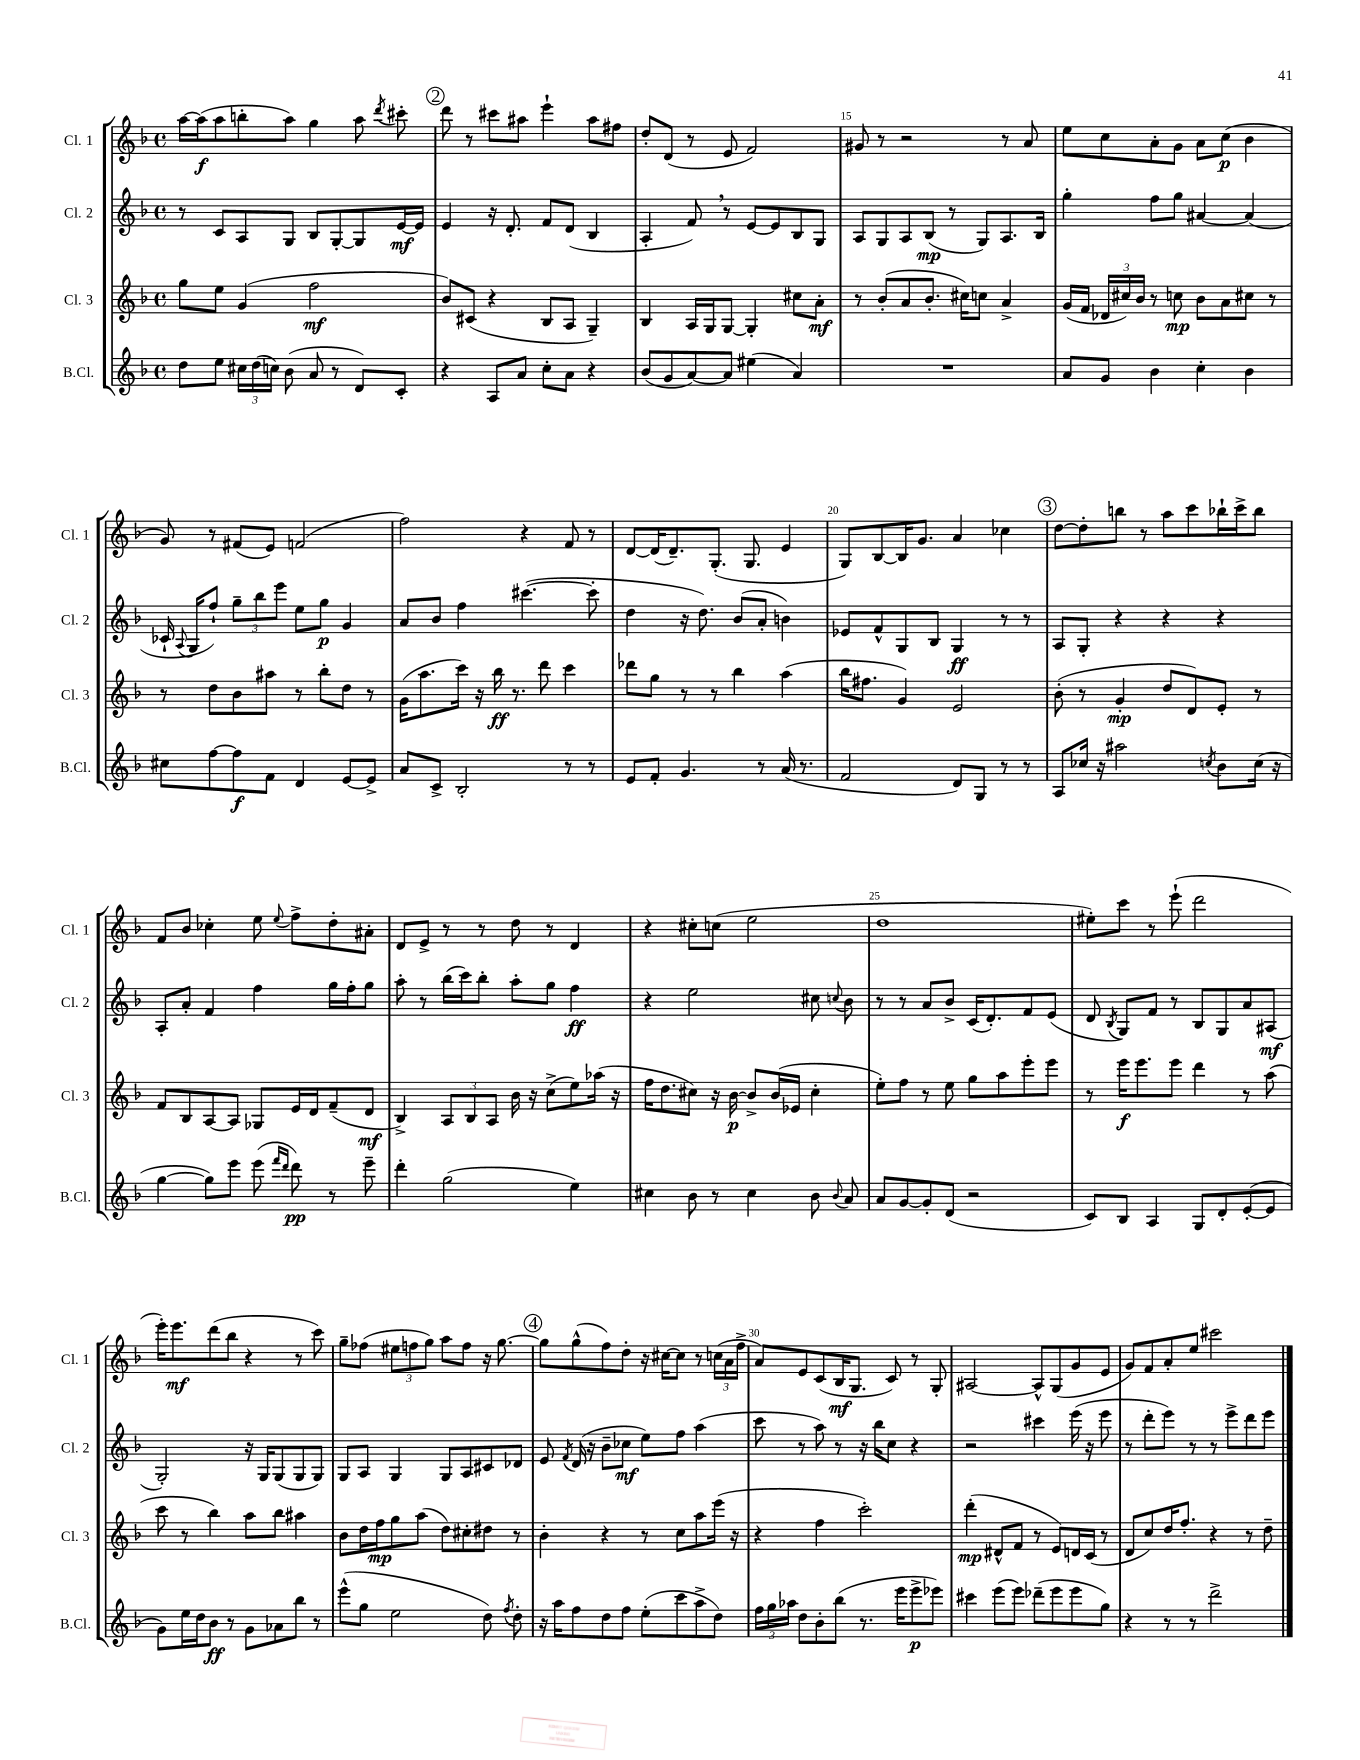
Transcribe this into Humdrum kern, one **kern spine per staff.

**kern	**dynam	**kern	**dynam	**kern	**dynam	**kern	**dynam
*part4	*part4	*part3	*part3	*part2	*part2	*part1	*part1
*staff4	*staff4	*staff3	*staff3	*staff2	*staff2	*staff1	*staff1
*I"B.Cl.	*	*I"Cl. 3	*	*I"Cl. 2	*	*I"Cl. 1	*
*I'B.Cl.	*	*I'Cl. 3	*	*I'Cl. 2	*	*I'Cl. 1	*
*clefG2	*	*clefG2	*	*clefG2	*	*clefG2	*
*k[b-]	*	*k[b-]	*	*k[b-]	*	*k[b-]	*
*M4/4	*	*M4/4	*	*M4/4	*	*M4/4	*
*met(c)	*	*met(c)	*	*met(c)	*	*met(c)	*
=12	=12	=12	=12	=12	=12	=12	=12
8dd\L	.	8gg\L	.	8r	.	[16aa\LL	.
.	.	.	.	.	.	(16aa\J]	f
8ee\J	.	8ee\J	.	8c/L	.	8aa\	.
24cc#X\LL	.	(4g/	.	8A/	.	8bbn'\	.
(24dd\	.	.	.	.	.	.	.
24ccn\JJ)	.	.	.	.	.	.	.
(8b-\	.	.	.	8G/J	.	8aa\J)	.
8a/	.	2ff\	mf	8B-/L	.	4gg\	.
8r	.	.	.	[8G'/	.	.	.
8d/L)	.	.	.	8G/]	.	8aa\	.
.	.	.	.	.	.	8qddd/	.
8c'/J	.	.	.	[16e/L	mf	8ccc#X'\	.
.	.	.	.	16e/JJ]	.	.	.
!!LO:REH:place=s1:t=2
=13	=13	=13	=13	=13	=13	=13	=13
4r	.	8b-/L)	.	4e/	.	8ddd\	.
.	.	(8c#X/J	.	.	.	8r	.
8A/L	.	4r	.	16r	.	8ccc#X\L	.
.	.	.	.	8.d'/	.	.	.
8a/J	.	.	.	.	.	8aa#X\J	.
8cc'\L	.	8B-/L	.	8f/L	.	4eee`\	.
8a\J	.	8A/J	.	(8d/J	.	.	.
4r	.	4G~/)	.	4B-/	.	8aa#\L	.
.	.	.	.	.	.	8ff#X\J	.
=14	=14	=14	=14	=14	=14	=14	=14
(8b-/L	.	4B-/	.	4A'/	.	8dd'/L	.
8g/	.	.	.	.	.	(8d/J	.
[8a/)	.	16A/LL	.	8f,/)	.	8r	.
.	.	16G/J	.	.	.	.	.
8a/J]	.	[8G/J	.	8r	.	8e/	.
(4ee#X\	.	4G'/]	.	[8e/L	.	2f/)	.
.	.	.	.	8e/]	.	.	.
4a/)	.	8cc#X\L	.	8B-/	.	.	.
.	.	8a'\J	mf	8G/J	.	.	.
=15	=15	=15	=15	=15	=15	=15	=15
1r	.	8r	.	8A/L	.	8g#X/	.
.	.	(8b-'/L	.	8G/	.	8r	.
.	.	8a/	.	8A/	.	2r	.
.	.	8.b-'/J	.	(8B-/J	mp	.	.
.	.	.	.	8r	.	.	.
.	.	16cc#X\KL)	.	.	.	.	.
.	.	8ccn\J	.	8G/L)	.	.	.
.	.	4a^/	.	8.A/	.	8r	.
.	.	.	.	.	.	8a/	.
.	.	.	.	16B-/Jk	.	.	.
=16	=16	=16	=16	=16	=16	=16	=16
8a/L	.	(16g/LL	.	4gg'\	.	8ee\L	.
.	.	16f/JJ	.	.	.	.	.
8g/J	.	24d-X/LL	.	.	.	8cc\	.
.	.	24cc#X/)	.	.	.	.	.
.	.	24b-/JJ	.	.	.	.	.
4b-\	.	8r	.	8ff\L	.	8a'\	.
.	.	8ccn\	mp	8gg\J	.	8g\J	.
4cc'\	.	8b-\L	.	[4a#X/	.	8a\L	.
.	.	8a\	.	.	.	(8cc\J	p
4b-\	.	8cc#X\J	.	(4a#/]	.	4b-\	.
.	.	8r	.	.	.	.	.
!!LO:LB:g=z
=17	=17	=17	=17	=17	=17	=17	=17
8cc#X\L	.	8r	.	16c-X`/	.	8g/)	.
.	.	.	.	8qqA/	.	.	.
.	.	.	.	16G/KL	.	.	.
[8ff\	.	8dd\L	.	8ff`/J)	.	8r	.
8ff\]	f	8b-\	.	12gg~\L	.	(8f#X/L	.
.	.	.	.	12bb-\	.	.	.
8f\J	.	8aa#X\J	.	.	.	8e/J)	.
.	.	.	.	12eee\J	.	.	.
4d/	.	8r	.	8ee\L	.	(2fn/	.
.	.	8bb-'\L	.	8gg\J	p	.	.
[8e/L	.	8dd\J	.	4g/	.	.	.
8e^/J]	.	8r	.	.	.	.	.
=18	=18	=18	=18	=18	=18	=18	=18
8a/L	.	(16g\KL	.	8a/L	.	2ff\)	.
.	.	8.aa\	.	.	.	.	.
8c^/J	.	.	.	8b-/J	.	.	.
2B-'/	.	16ccc\Jk)	.	4ff\	.	.	.
.	.	16r	.	.	.	.	.
.	.	16bb-\	ff	.	.	.	.
.	.	8.r	.	.	.	.	.
.	.	.	.	([4.ccc#X\	.	4r	.
.	.	8ddd\	.	.	.	.	.
8r	.	4ccc\	.	.	.	8f/	.
8r	.	.	.	8ccc#'\]	.	8r	.
=19	=19	=19	=19	=19	=19	=19	=19
8e/L	.	8ddd-X\L	.	4dd\	.	[8d/L	.
8f'/J	.	8gg\J	.	.	.	(16d/K]	.
.	.	.	.	.	.	8.d~/)	.
4.g/	.	8r	.	16r	.	.	.
.	.	.	.	8.dd\)	.	.	.
.	.	8r	.	.	.	(8.G'/J	.
.	.	4bb-\	.	(8b-/L	.	.	.
.	.	.	.	.	.	8.G/	.
8r	.	.	.	8a'/J	.	.	.
(16a/	.	(4aa\	.	4bn\)	.	4e/	.
8.r	.	.	.	.	.	.	.
=20	=20	=20	=20	=20	=20	=20	=20
2f/	.	16bb-\KL	.	8e-X/L	.	8G/L)	.
.	.	8.ff#X\J	.	.	.	.	.
.	.	.	.	8f^^/	.	[8B-/	.
.	.	4g/)	.	8G/	.	16B-/K]	.
.	.	.	.	.	.	8.g/J	.
.	.	.	.	8B-/J	.	.	.
8d/L)	.	2e/	.	4G/	ff	4a/	.
8G/J	.	.	.	.	.	.	.
8r	.	.	.	8r	.	4cc-X\	.
8r	.	.	.	8r	.	.	.
!!LO:REH:place=s1:t=3
=21	=21	=21	=21	=21	=21	=21	=21
8A/L	.	(8b-'\	.	8A/L	.	[8dd\L	.
16cc-X/Jk	.	8r	.	8G'/J	.	8dd'\]	.
16r	.	.	.	.	.	.	.
2aa#X\	.	4g'/	mp	4r	.	8bbn\J	.
.	.	.	.	.	.	8r	.
.	.	8dd/L	.	4r	.	8aa\L	.
.	.	8d/)	.	.	.	8ccc\	.
8qccn/	.	.	.	.	.	.	.
8b-\L	.	8e'/J	.	4r	.	16bb-X`\L	.
.	.	.	.	.	.	16ccc^\J	.
(16cc\Jk	.	8r	.	.	.	8bb-\J	.
16r	.	.	.	.	.	.	.
!!LO:LB:g=z
=22	=22	=22	=22	=22	=22	=22	=22
[4gg\	.	8f/L	.	8A'/L	.	8f/L	.
.	.	8B-/	.	8a'/J	.	8b-/J	.
8gg\L])	.	[8A/	.	4f/	.	4cc-X'\	.
8eee\J	.	8A/J]	.	.	.	.	.
(8eee\	.	8G-X/L	.	4ff\	.	8ee\	.
16qqfff/LL	.	.	.	.	.	.	.
16qqddd/JJ	.	.	.	.	.	8qqee/	.
8ddd\)	pp	16e/L	.	.	.	8ff^\L	.
.	.	16d/J	.	.	.	.	.
8r	.	(8f~/	.	16gg\LL	.	8dd'\	.
.	.	.	.	16ff'\J	.	.	.
8eee~\	.	8d/J	mf	8gg\J	.	8a#X'\J	.
=23	=23	=23	=23	=23	=23	=23	=23
4ddd'\	.	4B-^/)	.	8aa'\	.	8d/L	.
.	.	.	.	8r	.	8e^/J	.
(2gg\	.	12A/L	.	(16bb-\LL	.	8r	.
.	.	.	.	16ccc\J)	.	.	.
.	.	12B-/	.	.	.	.	.
.	.	.	.	8bb-'\J	.	8r	.
.	.	12A/J	.	.	.	.	.
.	.	16b-\	.	8aa'\L	.	8dd\	.
.	.	16r	.	.	.	.	.
.	.	(8cc^\L	.	8gg\J	.	8r	.
4ee\)	.	8ee\)	.	4ff\	ff	4d/	.
.	.	(16aa-X\Jk	.	.	.	.	.
.	.	16r	.	.	.	.	.
=24	=24	=24	=24	=24	=24	=24	=24
4cc#X\	.	16ff\KL	.	4r	.	4r	.
.	.	8.dd\	.	.	.	.	.
8b-\	.	8cc#X\J)	.	2ee\	.	8cc#X'\L	.
8r	.	16r	.	.	.	(8ccn\J	.
.	.	[16b-\	p	.	.	.	.
4cc#\	.	8b-^/L]	.	.	.	2ee\	.
.	.	(16b-/L	.	.	.	.	.
.	.	16e-X/JJ	.	.	.	.	.
8b-\	.	4cc#'\	.	8cc#X\	.	.	.
8qqb-/	.	.	.	8qqccn/	.	.	.
8a/	.	.	.	8b-\	.	.	.
=25	=25	=25	=25	=25	=25	=25	=25
8a/L	.	8ee'\L)	.	8r	.	1dd	.
[8g/	.	8ff\J	.	8r	.	.	.
8g'/]	.	8r	.	8a/L	.	.	.
(8d/J	.	8ee\	.	8b-^/J	.	.	.
2r	.	8gg\L	.	(16c/KL	.	.	.
.	.	.	.	8.d'/)	.	.	.
.	.	8aa\	.	.	.	.	.
.	.	8eee'\	.	8f/	.	.	.
.	.	8eee\J	.	(8e/J	.	.	.
=26	=26	=26	=26	=26	=26	=26	=26
8c/L)	.	8r	.	8d/	.	8ee#X'\L)	.
.	.	.	.	8qB-/	.	.	.
8B-/J	.	16eee\KL	f	8G/L)	.	8ccc\J	.
.	.	8.eee\	.	.	.	.	.
4A/	.	.	.	8f/J	.	8r	.
.	.	8eee\J	.	8r	.	(8eee`\	.
8G/L	.	4ddd\	.	8B-/L	.	2ddd\	.
8d'/	.	.	.	8G/	.	.	.
([8e'/	.	8r	.	8a/	.	.	.
8e/J]	.	(8aa\	.	(8A#X/J	mf	.	.
!!LO:LB:g=z
=27	=27	=27	=27	=27	=27	=27	=27
8g\L)	.	8ccc\	.	2G'/)	.	16eee'\KL)	.
.	.	.	.	.	.	8.eee\	mf
16ee\L	.	8r	.	.	.	.	.
16dd\J	.	.	.	.	.	.	.
8b-\J	ff	4bb-\)	.	.	.	(8ddd\	.
8r	.	.	.	.	.	8bb-\J	.
8g\L	.	8aa\L	.	16r	.	4r	.
.	.	.	.	16G/KL	.	.	.
8a-X\	.	8bb-\J	.	(8G/	.	.	.
8bb-\J	.	4aa#X\	.	8G/	.	8r	.
8r	.	.	.	8G/J)	.	8ccc\)	.
=28	=28	=28	=28	=28	=28	=28	=28
(8eee^^\L	.	8b-\L	.	8G/L	.	8gg~\L	.
8gg\J	.	16dd\L	.	8A/J	.	(8ff-X\J	.
.	.	16ff\J	mp	.	.	.	.
2ee\	.	8gg\	.	4G/	.	12ee#X\L	.
.	.	.	.	.	.	12ffn\	.
.	.	(8aa\J	.	.	.	.	.
.	.	.	.	.	.	12gg\J)	.
.	.	8dd\L)	.	8G/L	.	8aa\L	.
.	.	8cc#X'\	.	8A/	.	8ff\J	.
8dd\)	.	8dd#X\J	.	8c#X/	.	16r	.
.	.	.	.	.	.	[8.gg\	.
8qff/	.	.	.	.	.	.	.
8dd'\	.	8r	.	8d-X/J	.	.	.
!!LO:REH:place=s1:t=4
=29	=29	=29	=29	=29	=29	=29	=29
16r	.	4b-'\	.	8e/	.	8gg\L]	.
16aa\KL	.	.	.	.	.	.	.
.	.	.	.	8qf/	.	.	.
8ff\	.	.	.	(16d/	.	(8gg^^\	.
.	.	.	.	16r	.	.	.
8dd\	.	4r	.	8b-~\L	.	8ff\)	.
8ff\J	.	.	.	8cc-X\J	mf	8dd'\J	.
(8ee'\L	.	8r	.	8ee\L)	.	16r	.
.	.	.	.	.	.	[16cc#X\KL	.
8ccc\	.	8cc\L	.	8ff\J	.	8cc#\J]	.
8aa^\	.	8aa\	.	(4aa\	.	8r	.
8dd\J)	.	(16eee\Jk	.	.	.	(24ccn\LL	.
.	.	.	.	.	.	24a\	.
.	.	16r	.	.	.	.	.
.	.	.	.	.	.	24ff^\JJ	.
=30	=30	=30	=30	=30	=30	=30	=30
24ff\LL	.	4r	.	8ccc\	.	8a/L)	.
24gg\	.	.	.	.	.	.	.
24aa-X\JJ	.	.	.	.	.	.	.
8dd\L	.	.	.	8r	.	8e/	.
8b-'\	.	4ff\	.	8aa\)	.	(8c/	.
(8bb-\J	.	.	.	8r	.	16B-/K	mf
.	.	.	.	.	.	8.G/J	.
8.r	.	2ccc'\)	.	16r	.	.	.
.	.	.	.	16bb-\KL	.	.	.
.	.	.	.	8cc\J	.	8c/)	.
16eee\KL	.	.	.	.	.	.	.
8eee^\	p	.	.	4r	.	8r	.
8eee-X\J)	.	.	.	.	.	8G'/	.
=31	=31	=31	=31	=31	=31	=31	=31
4ccc#X\	.	(4ddd'\	mp	2r	.	[2A#X/	.
(8eee\L	.	8d#X^^/L	.	.	.	.	.
8eee\J)	.	8f/J	.	.	.	.	.
(8ddd-X~\L	.	8r	.	4ccc#X\	.	8A#^^/L]	.
8eee\	.	8e/L)	.	.	.	(8G/	.
8eee\	.	16dn/L	.	(16eee\	.	8g/	.
.	.	(16c/JJ	.	16r	.	.	.
8gg\J)	.	8r	.	8eee\	.	8e/J	.
=32	=32	=32	=32	=32	=32	=32	=32
4r	.	8d/L	.	8r	.	8g/L)	.
.	.	8cc/)	.	8ddd'\L	.	8f/	.
8r	.	16dd/K	.	8eee\J)	.	8a'/	.
.	.	8.ff'/J	.	.	.	.	.
8r	.	.	.	8r	.	8ee/J	.
2ddd^\	.	4r	.	8r	.	2ccc#X\	.
.	.	.	.	8eee^\L	.	.	.
.	.	8r	.	8ddd\	.	.	.
.	.	8dd~\	.	8eee\J	.	.	.
==	==	==	==	==	==	==	==
*-	*-	*-	*-	*-	*-	*-	*-
